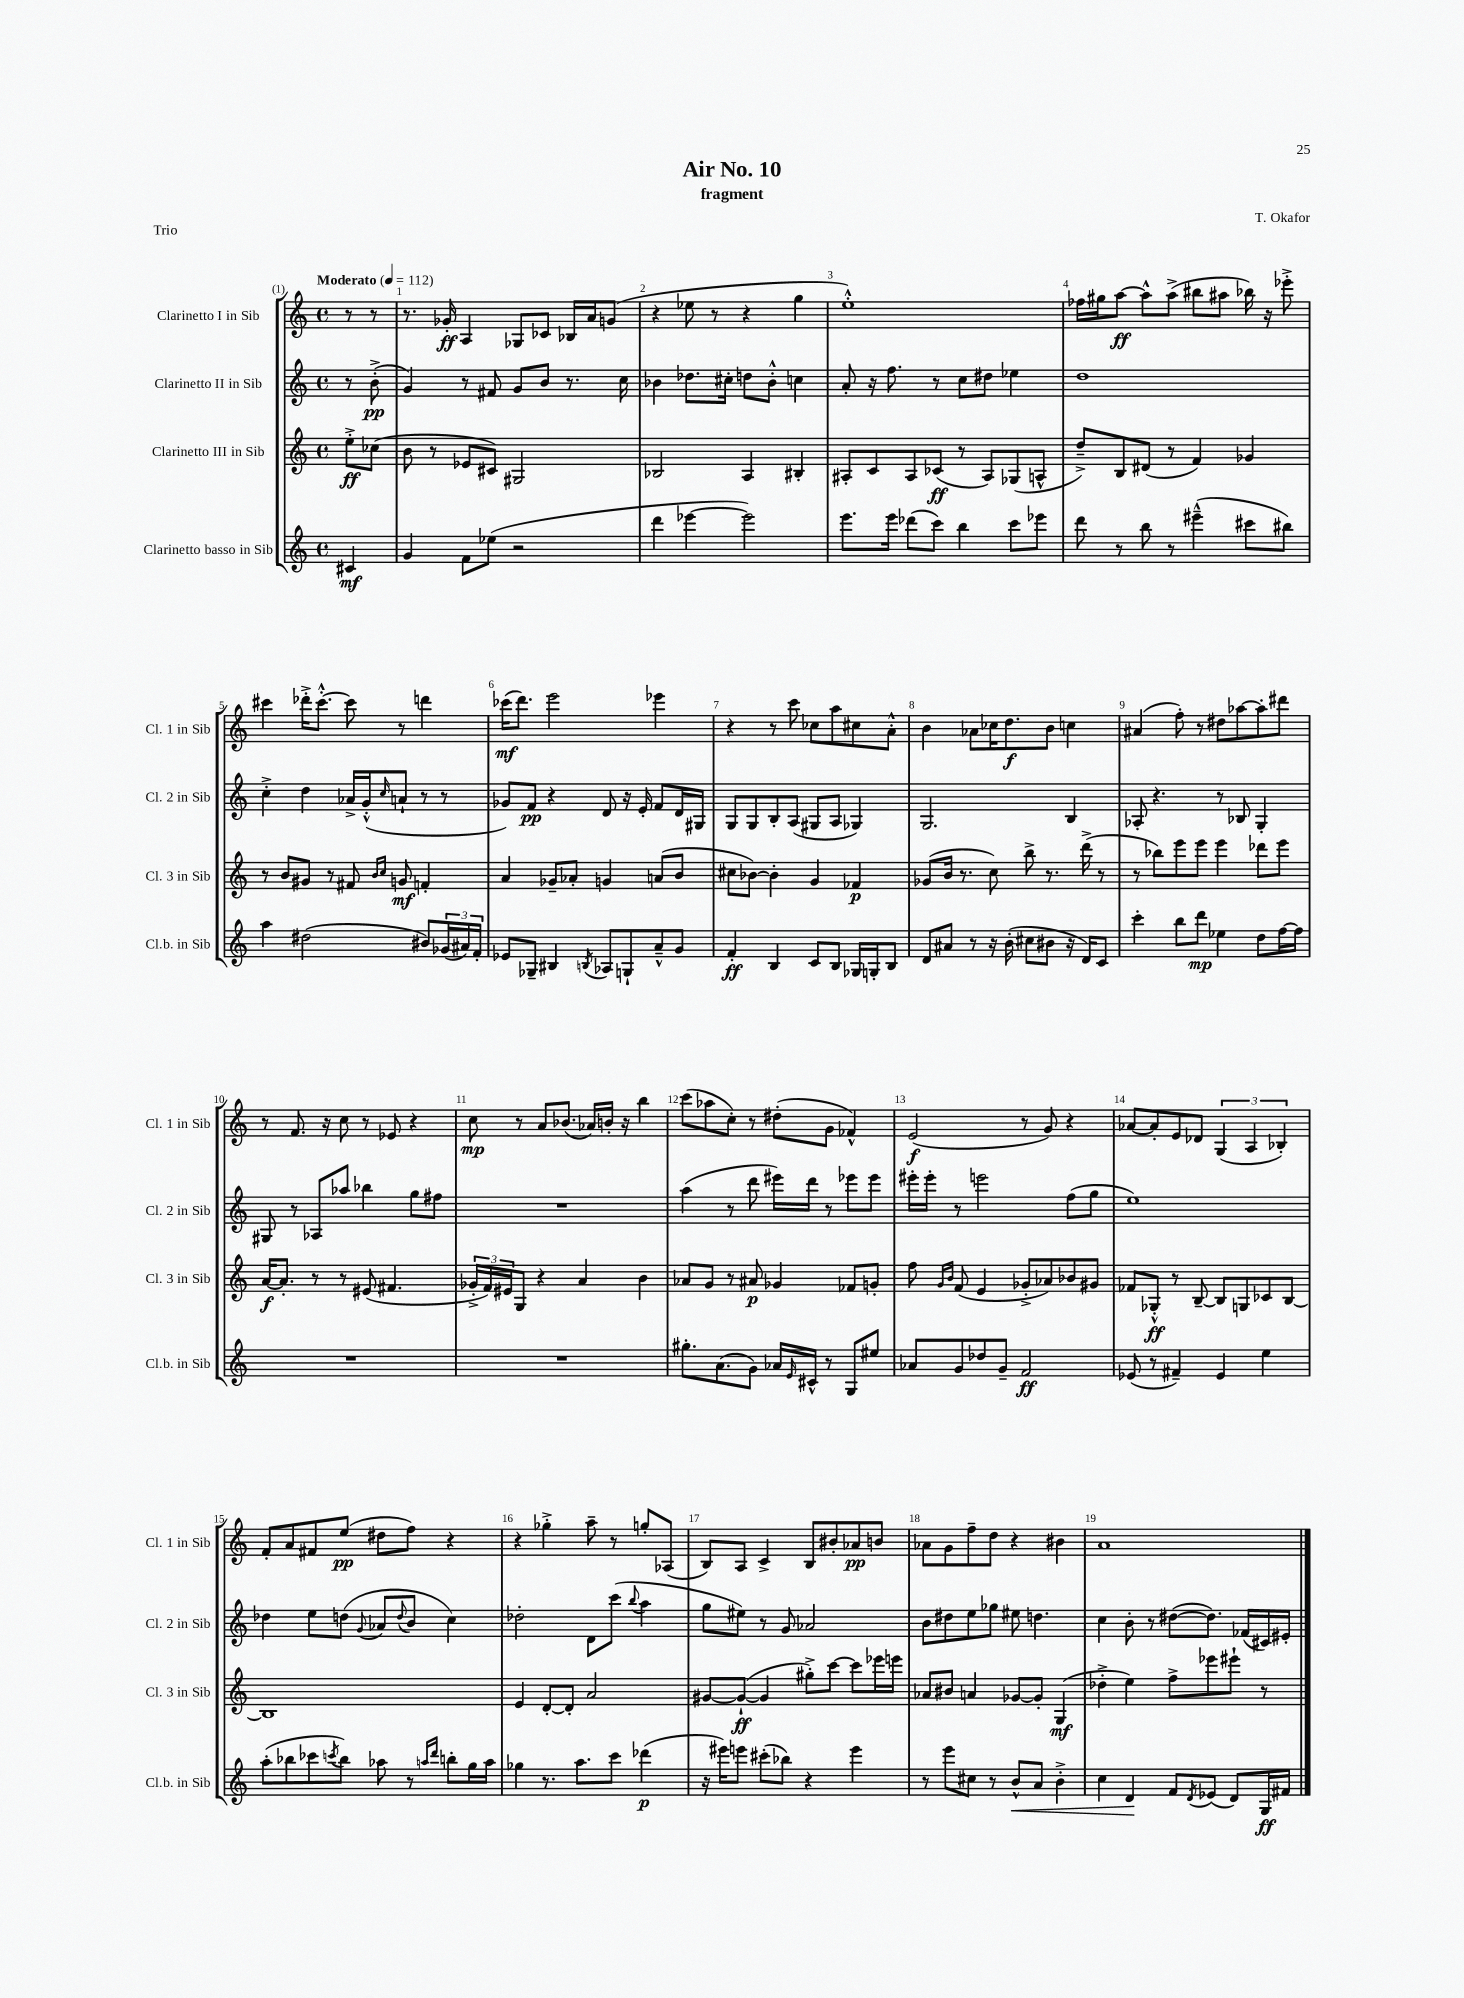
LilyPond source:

\header { title = "Air No. 10" composer = "T. Okafor" subtitle = "fragment" piece = "Trio" }
<<
\new StaffGroup <<
\new Staff = "s0" \with { instrumentName = "Clarinetto I in Sib" shortInstrumentName = "Cl. 1 in Sib" } {
    \clef treble \key c \major \defaultTimeSignature \time 4/4 \partial 4 \tempo "Moderato" 4 = 112
    r8 r8 |
    r8. ges'16-.\ff a4 ges8 ces'8 bes16 a'16 g'8( |
    r4 ees''8 r8 r4 g''4 |
    e''1-.-^) |
    fes''16 gis''16 a''8~\ff a''8-^ a''8->( bis''8 ais''8 bes''16) r16 ees'''8-.-> |
    cis'''4 des'''16-.-> cis'''8.~-.-^ cis'''8 r8 d'''4 |
    ces'''16\mf( d'''8.) e'''2 ees'''4 |
    r4 r8 c'''8 ces''8 a''8 cis''8 a'8-.-^ |
    b'4 aes'8 ces''16 d''8.\f b'8 c''4 |
    ais'4( f''8-.) r8 dis''8 aes''8~ aes''8-. dis'''8 |
    r8 f'8. r16 c''8 r8 ees'8 r4 |
    c''8\mp r8 a'8 bes'8.( aes'16) b'16-. r16 b''4 |
    c'''8( aes''8 c''8-.) r8 dis''8-.( g'8 fes'4-^) |
    e'2\f( r8 g'8) r4 |
    aes'8~ aes'8-. e'8 des'8 \tuplet 3/2 { g4( a4 bes4-.) } |
    f'8-. a'8 fis'8 e''8\pp( dis''8 f''8) r4 |
    r4 ges''4-.-> a''8-- r8 g''8-. aes8( |
    b8) a8 c'4-> b8 bis'8-. aes'8\pp b'8 |
    aes'8 g'8 f''8-- d''8 r4 bis'4 |
    a'1 \bar "|." |
}
\new Staff = "s1" \with { instrumentName = "Clarinetto II in Sib" shortInstrumentName = "Cl. 2 in Sib" } {
    \clef treble \key c \major \defaultTimeSignature \time 4/4 \partial 4
    r8 b'8-.->\pp( |
    g'4) r8 fis'8 g'8 b'8 r8. c''16 |
    bes'4 des''8. cis''16-. d''8 bes'8-.-^ c''4 |
    a'8-. r16 f''8. r8 c''8 dis''8 ees''4 |
    d''1 |
    c''4-.-> d''4 aes'16-> g'16-.-^( \grace { c''16 } a'8-! r8 r8 |
    ges'8) f'8\pp r4 d'8 r16 e'16-. f'8 d'16 gis16 |
    g8 g8 b8-. a8( gis8 a8 ges4) |
    g2. b4 |
    aes8-. r4. r8 bes8 g4-. |
    gis8 r8 aes8 aes''8 bes''4 g''8 fis''8 |
    R1 |
    a''4( r8 d'''8 eis'''16) d'''16 r8 ees'''8 ees'''8 |
    eis'''16-. eis'''16-. r8 e'''2 f''8( g''8 |
    e''1) |
    des''4 e''8 d''8( \appoggiatura { g'8 } aes'8 \appoggiatura { d''8 } b'8 c''4) |
    des''2-. d'8 c'''8( \appoggiatura { b''8 } a''4 |
    g''8 eis''8) r8 g'8 aes'2 |
    b'8 dis''8 e''8 ges''8 eis''8 d''4. |
    c''4 b'8-. r8 dis''8~( dis''8.) fes'16( cis'16) eis'16-. \bar "|." |
}
\new Staff = "s2" \with { instrumentName = "Clarinetto III in Sib" shortInstrumentName = "Cl. 3 in Sib" } {
    \clef treble \key c \major \defaultTimeSignature \time 4/4 \partial 4
    e''8-.->\ff ces''8( |
    b'8 r8 ees'8 cis'8) gis2 |
    bes2 a4 bis4-. |
    ais8-. c'8 ais8 ces'8\ff( r8 ais8) ges8( a8-^ |
    d''8--->) b8 dis'8( r8 f'4) ges'4 |
    r8 b'8 gis'8 r8 fis'8 \grace { b'16 c''16 } g'8\mf f'4-. |
    a'4 ges'8-- aes'8-. g'4 a'8( b'8 |
    cis''8 bes'8~) bes'4-. g'4 fes'4\p |
    ges'8( b'16 r8. c''8) b''8-> r8. d'''16->( r8 |
    r8 bes''8) e'''8 e'''8 e'''4 des'''8 e'''8 |
    a'16~\f a'8.-. r8 r8 eis'8( fis'4. |
    \tuplet 3/2 { ges'16-.-> f'16) eis'16 } g8 r4 a'4 b'4 |
    aes'8 g'8 r8 ais'8\p ges'4 fes'8 g'8-. |
    f''8 \grace { g'16 b'16 } f'8( e'4 ges'8-.-> aes'8) bes'8 gis'8 |
    fes'8 ges8-.-^\ff r8 b8~-- b8 g8 ces'8 b8~ |
    b1 |
    e'4 d'8~-. d'8-. a'2 |
    gis'8~ gis'8~-!\ff( gis'4 gis''8-.->) c'''8~ c'''8 ees'''16 e'''16 |
    aes'8 bis'8 a'4 ges'8~ ges'8-. g4\mf( |
    des''4-.-> e''4) f''8-> ees'''8 eis'''8-! r8 \bar "|." |
}
\new Staff = "s3" \with { instrumentName = "Clarinetto basso in Sib" shortInstrumentName = "Cl.b. in Sib" } {
    \clef treble \key c \major \defaultTimeSignature \time 4/4 \partial 4
    cis'4\mf |
    g'4 f'8 ees''8( r2 |
    d'''4 ees'''4~ ees'''2) |
    e'''8. e'''16 des'''8( c'''8) b''4 c'''8 ees'''8 |
    d'''8 r8 b''8 r8 eis'''4---^( cis'''8 bis''8) |
    a''4 dis''2( bis'8) \tuplet 3/2 { ges'16( ais'16) f'16-. } |
    ees'8 ges8-- bis4 \acciaccatura { b8 } aes8 g8-! a'8---^ g'8 |
    f'4-.\ff b4 c'8 b8 ges16 g16-. b8 |
    d'8 ais'8 r8 r16 b'16-.( cis''8 bis'8 r16 d'16) c'8 |
    c'''4-. b''8 d'''8\mp ees''4 d''8 f''16~ f''16 |
    R1 |
    R1 |
    gis''8.-. a'8.( g'8) aes'16 \grace { e'16 } cis'16-^ r8 g8 eis''8 |
    aes'8 g'8 des''8 g'8-- f'2\ff |
    ees'8( r8 fis'4--) ees'4 e''4 |
    a''8-.( bes''8 ces'''8 \acciaccatura { c'''8 } bes''8) aes''8 r8 \grace { a''16 d'''16 } b''8-. g''16 a''16 |
    ges''4 r8. a''8. c'''8 des'''4\p( |
    r16 eis'''16) e'''8 cis'''8-.( bes''8) r4 e'''4 |
    r8 e'''8 cis''8 r8 b'8-^\< a'8 b'4-.-> |
    c''4 d'4\! f'8 \acciaccatura { d'8 } ees'8( d'8) g16\ff fis'16 \bar "|." |
}
>>
>>
\layout { \context { \Score \override BarNumber.break-visibility = ##(#f #t #t) barNumberVisibility = #all-bar-numbers-visible } }
